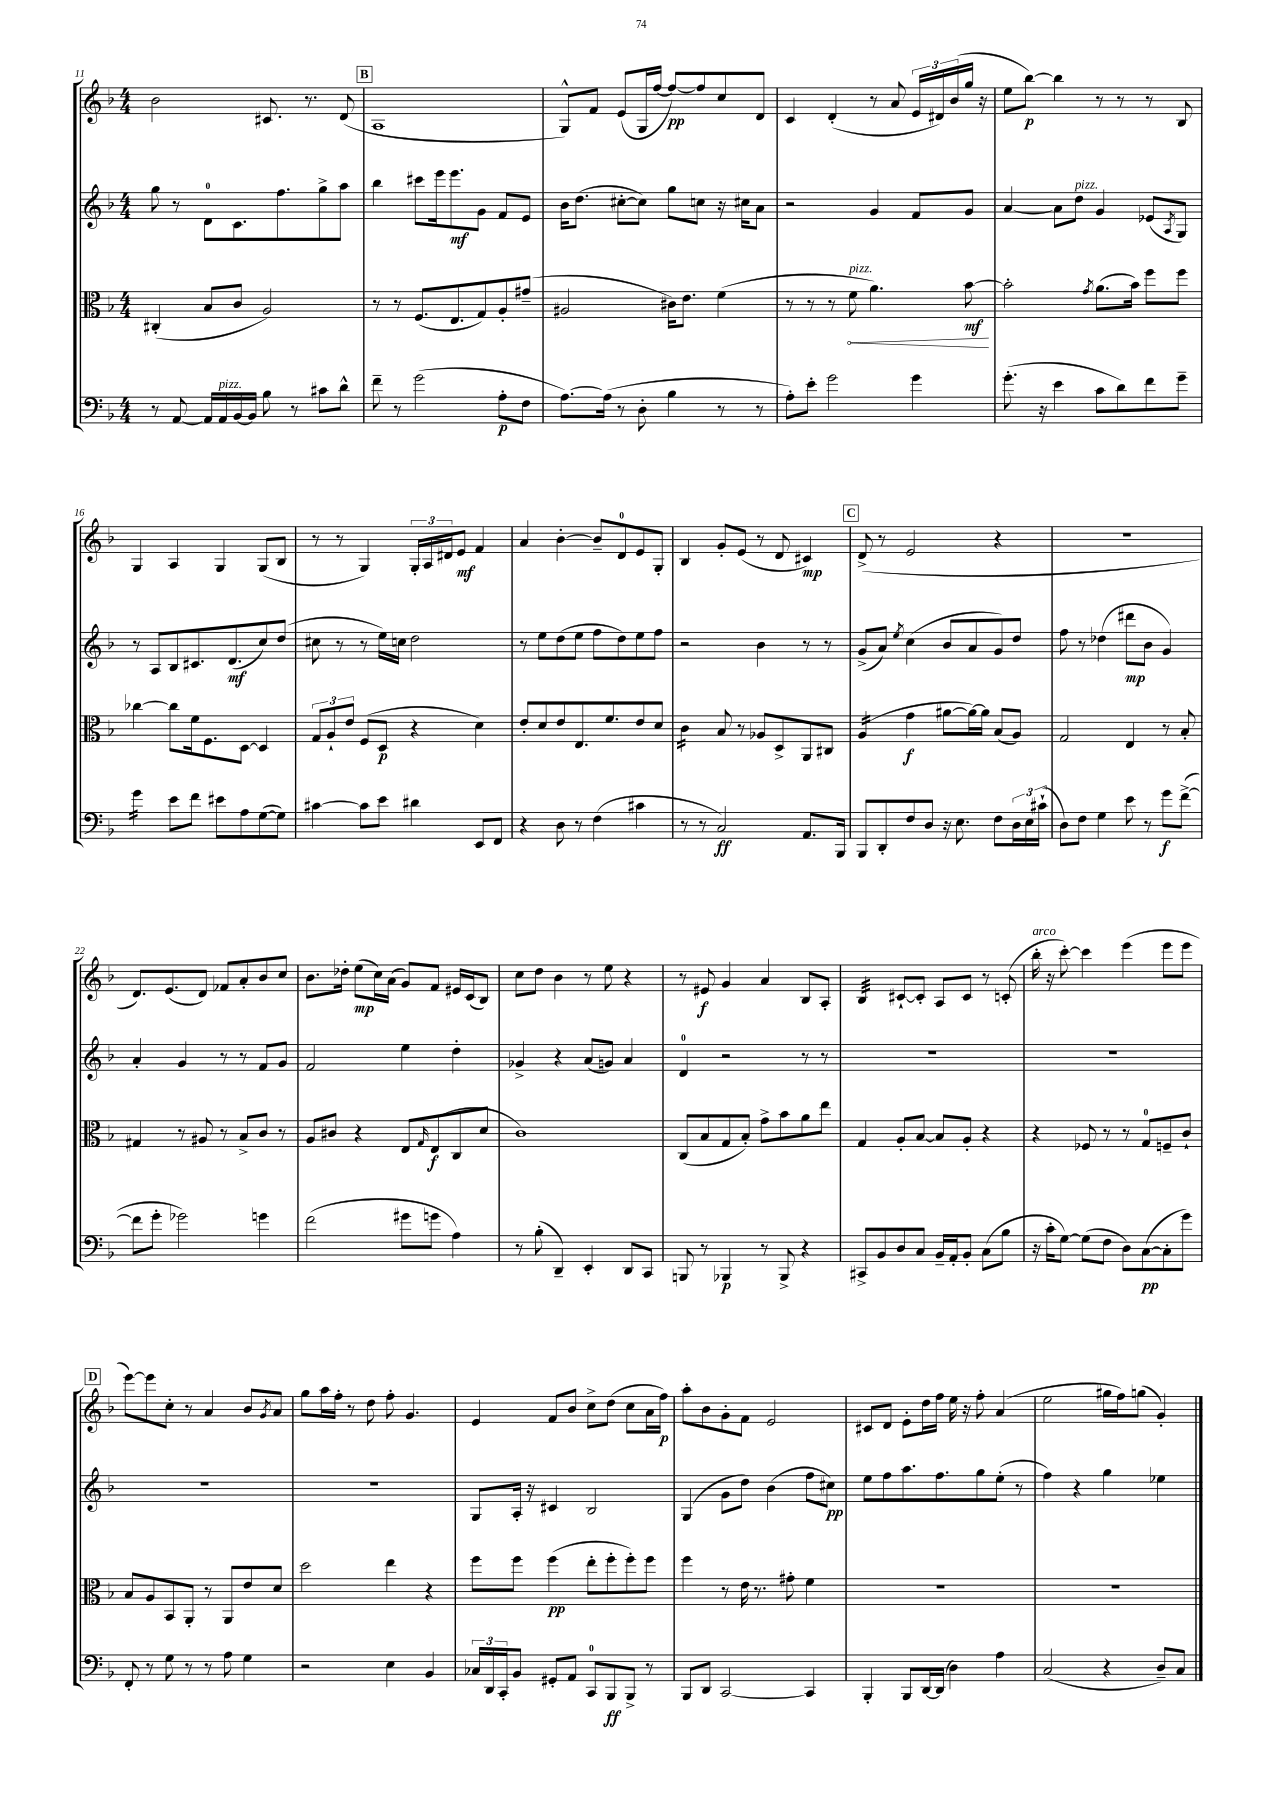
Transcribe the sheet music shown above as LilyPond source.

<<
\new StaffGroup <<
\new Staff = "s0" {
    \clef treble \key f \major \numericTimeSignature \time 4/4
    bes'2 cis'8. r8. d'8( |
    \mark \markup { \box "B" } a1 |
    g8-^) f'8 e'8( g16 f''16~ f''8~\pp) f''8 c''8 d'8 |
    c'4 d'4-.( r8 a'8 \tuplet 3/2 { e'16 dis'16) bes'16( } g''16 r16 |
    e''8 bes''8~\p) bes''4 r8 r8 r8 bes8 |
    g4 a4 g4 g8( bes8 |
    r8 r8 g4) \tuplet 3/2 { g16-. a16 dis'16 } e'8\mf f'4 |
    a'4 bes'4~-. bes'8-- d'8-0 e'8 g8-. |
    bes4 g'8-. e'8( r8 d'8 cis'4\mp) |
    \mark \markup { \box "C" } d'8->( r8 e'2 r4 |
    r1 |
    d'8.) e'8.( d'8) fes'8 a'8-. bes'8 c''8 |
    bes'8. des''16-. e''8\mp( c''16) a'16( g'8) f'8 eis'16 c'16( bes8) |
    c''8 d''8 bes'4 r8 e''8 r4 |
    r8 eis'8\f g'4 a'4 bes8 a8-. |
    bes4:32 cis'8~-! cis'8-. a8 cis'8 r8 c'8-.( |
    bes''16-.^\markup { \italic "arco" } r16 c'''8~-.) c'''4 e'''4( e'''8 e'''8 |
    \mark \markup { \box "D" } e'''8~) e'''8 c''8-. r8 a'4 bes'8 \acciaccatura { g'8 } a'8 |
    g''8 a''16 f''16-. r8 d''8 f''8-. g'4. |
    e'4 f'8 bes'8 c''8-> d''8( c''8 a'16 f''16\p) |
    a''8-. bes'8 g'8-. f'8 e'2 |
    cis'8 d'8 e'8-. d''16 f''16 e''16 r16 f''8-. a'4( |
    e''2 gis''16 f''16) g''8( g'4-.) \bar "|." |
}
\new Staff = "s1" {
    \clef treble \key f \major \numericTimeSignature \time 4/4
    g''8 r8 d'8-0 c'8. f''8. g''8-> a''8 |
    \mark \markup { \box "B" } bes''4 cis'''8 e'''16 e'''8.\mf g'8 f'8 e'8 |
    bes'16 d''8.( cis''8~-. cis''8) g''8 c''8 r16 cis''16 a'8 |
    r2 g'4 f'8 g'8 |
    a'4~ a'8 d''8^\markup { \italic "pizz." } g'4 ees'8( \acciaccatura { a8 } g8) |
    r8 a8 bes8 cis'8. d'8.\mf( c''8) d''8( |
    cis''8 r8 r8 e''16) c''16 d''2 |
    r8 e''8 d''8( e''8 f''8 d''8) e''8 f''8 |
    r2 bes'4 r8 r8 |
    \mark \markup { \box "C" } g'8->( a'8) \acciaccatura { e''8 } c''4( bes'8 a'8 g'8) d''8 |
    f''8 r8 des''4( dis'''8\mp bes'8 g'4) |
    a'4-. g'4 r8 r8 f'8 g'8 |
    f'2 e''4 d''4-. |
    ges'4-> r4 a'8( g'8) a'4 |
    d'4-0 r2 r8 r8 |
    R1 |
    R1 |
    \mark \markup { \box "D" } R1 |
    R1 |
    g8 a16-. r16 cis'4 bes2 |
    g4( g'8 d''8) bes'4( f''8 cis''8\pp) |
    e''8 f''8 a''8. f''8. g''8 e''8-.( r8 |
    f''4) r4 g''4 ees''4 \bar "|." |
}
\new Staff = "s2" {
    \clef alto \key f \major \numericTimeSignature \time 4/4
    cis4-.( bes8 c'8 a2) |
    \mark \markup { \box "B" } r8 r8 f8.( e8. g8) a8-. gis'8--( |
    ais2 cis'16) e'8. f'4( |
    r8 r8 r8 \once \override Hairpin.circled-tip = ##t f'8\<^\markup { \italic "pizz." } a'4.) bes'8~\mf\! |
    bes'2-. \acciaccatura { g'8 } a'8.( bes'16) f''8 f''8 |
    ces''4~ ces''8 f'16 f8. d8~ d4 |
    \tuplet 3/2 { g8 a8-! e'8 } f8( d8\p r4 d'4) |
    e'8-. d'8 e'8 e8. f'8. e'8 d'8 |
    c'4:16 bes8 r8 aes8 d8-> a,8 cis8 |
    \mark \markup { \box "C" } a4:16( g'4\f ais'8~ ais'16~) ais'16 bes8( a8) |
    g2 e4 r8 bes8-. |
    gis4 r8 ais8 r8 bes8-> c'8 r8 |
    a8 cis'8 r4 e8 \grace { g16 } e8\f( c8 d'8 |
    c'1) |
    c8( bes8 g8 bes8-.) g'8-> bes'8 a'8 e''8 |
    g4 a8-. bes8~ bes8 a8-. r4 |
    r4 fes8 r8 r8 g8-0 f8-- c'8-! |
    \mark \markup { \box "D" } bes8 a8 bes,8 a,8-. r8 a,8 e'8 d'8 |
    d''2 e''4 r4 |
    f''8 f''8 f''4\pp( e''8-. f''8-. f''8-.) f''8 |
    f''4 r8 e'16 r8. gis'8-. f'4 |
    R1 |
    R1 \bar "|." |
}
\new Staff = "s3" {
    \clef bass \key f \major \numericTimeSignature \time 4/4
    r8 a,8~ a,16 a,16^\markup { \italic "pizz." } bes,16~ bes,16 bes8 r8 cis'8 d'8-^ |
    \mark \markup { \box "B" } f'8-- r8 g'2( a8-.\p f8 |
    a8.~) a16( r8 d8-. bes4 r8 r8 |
    a8-.) e'8-. g'2 g'4 |
    g'8.-.( r16 e'4 c'8 d'8) f'8 g'8-- |
    g'4:16 e'8 f'8 eis'8 a8 g8~( g8) |
    cis'4~ cis'8 e'8 dis'4 e,8 f,8 |
    r4 d8 r8 f4( cis'4 |
    r8 r8 c2\ff) a,8. bes,,16 |
    \mark \markup { \box "C" } bes,,8 d,8-. f8 d8 r16 e8. f8 \tuplet 3/2 { d16 e16 cis'16-!( } |
    d8) f8 g4 e'8 r8 g'8\f f'8~->( |
    f'8 g'8-. ges'2) g'4 |
    f'2( gis'8 g'8 a4) |
    r8 bes8-.( d,4--) e,4-. d,8 c,8 |
    b,,8 r8 bes,,4\p r8 bes,,8-> r4 |
    cis,8-> bes,8 d8 c8 bes,16-- a,16-. bes,8-. c8( bes8 |
    r16 c'16-. g8~) g8( f8 d8) c8~\pp( c8-. g'8) |
    \mark \markup { \box "D" } f,8-. r8 g8 r8 r8 a8 g4 |
    r2 e4 bes,4 |
    \tuplet 3/2 { ces16 d,16 c,16-. } bes,8 gis,8-. a,8 c,8-0 bes,,8\ff bes,,8-> r8 |
    bes,,8 d,8 c,2~ c,4 |
    bes,,4-. bes,,8 d,16~ d,16( d4) a4 |
    c2( r4 d8--) c8 \bar "|." |
}
>>
>>
\layout { \context { \Score currentBarNumber = #11 } }
